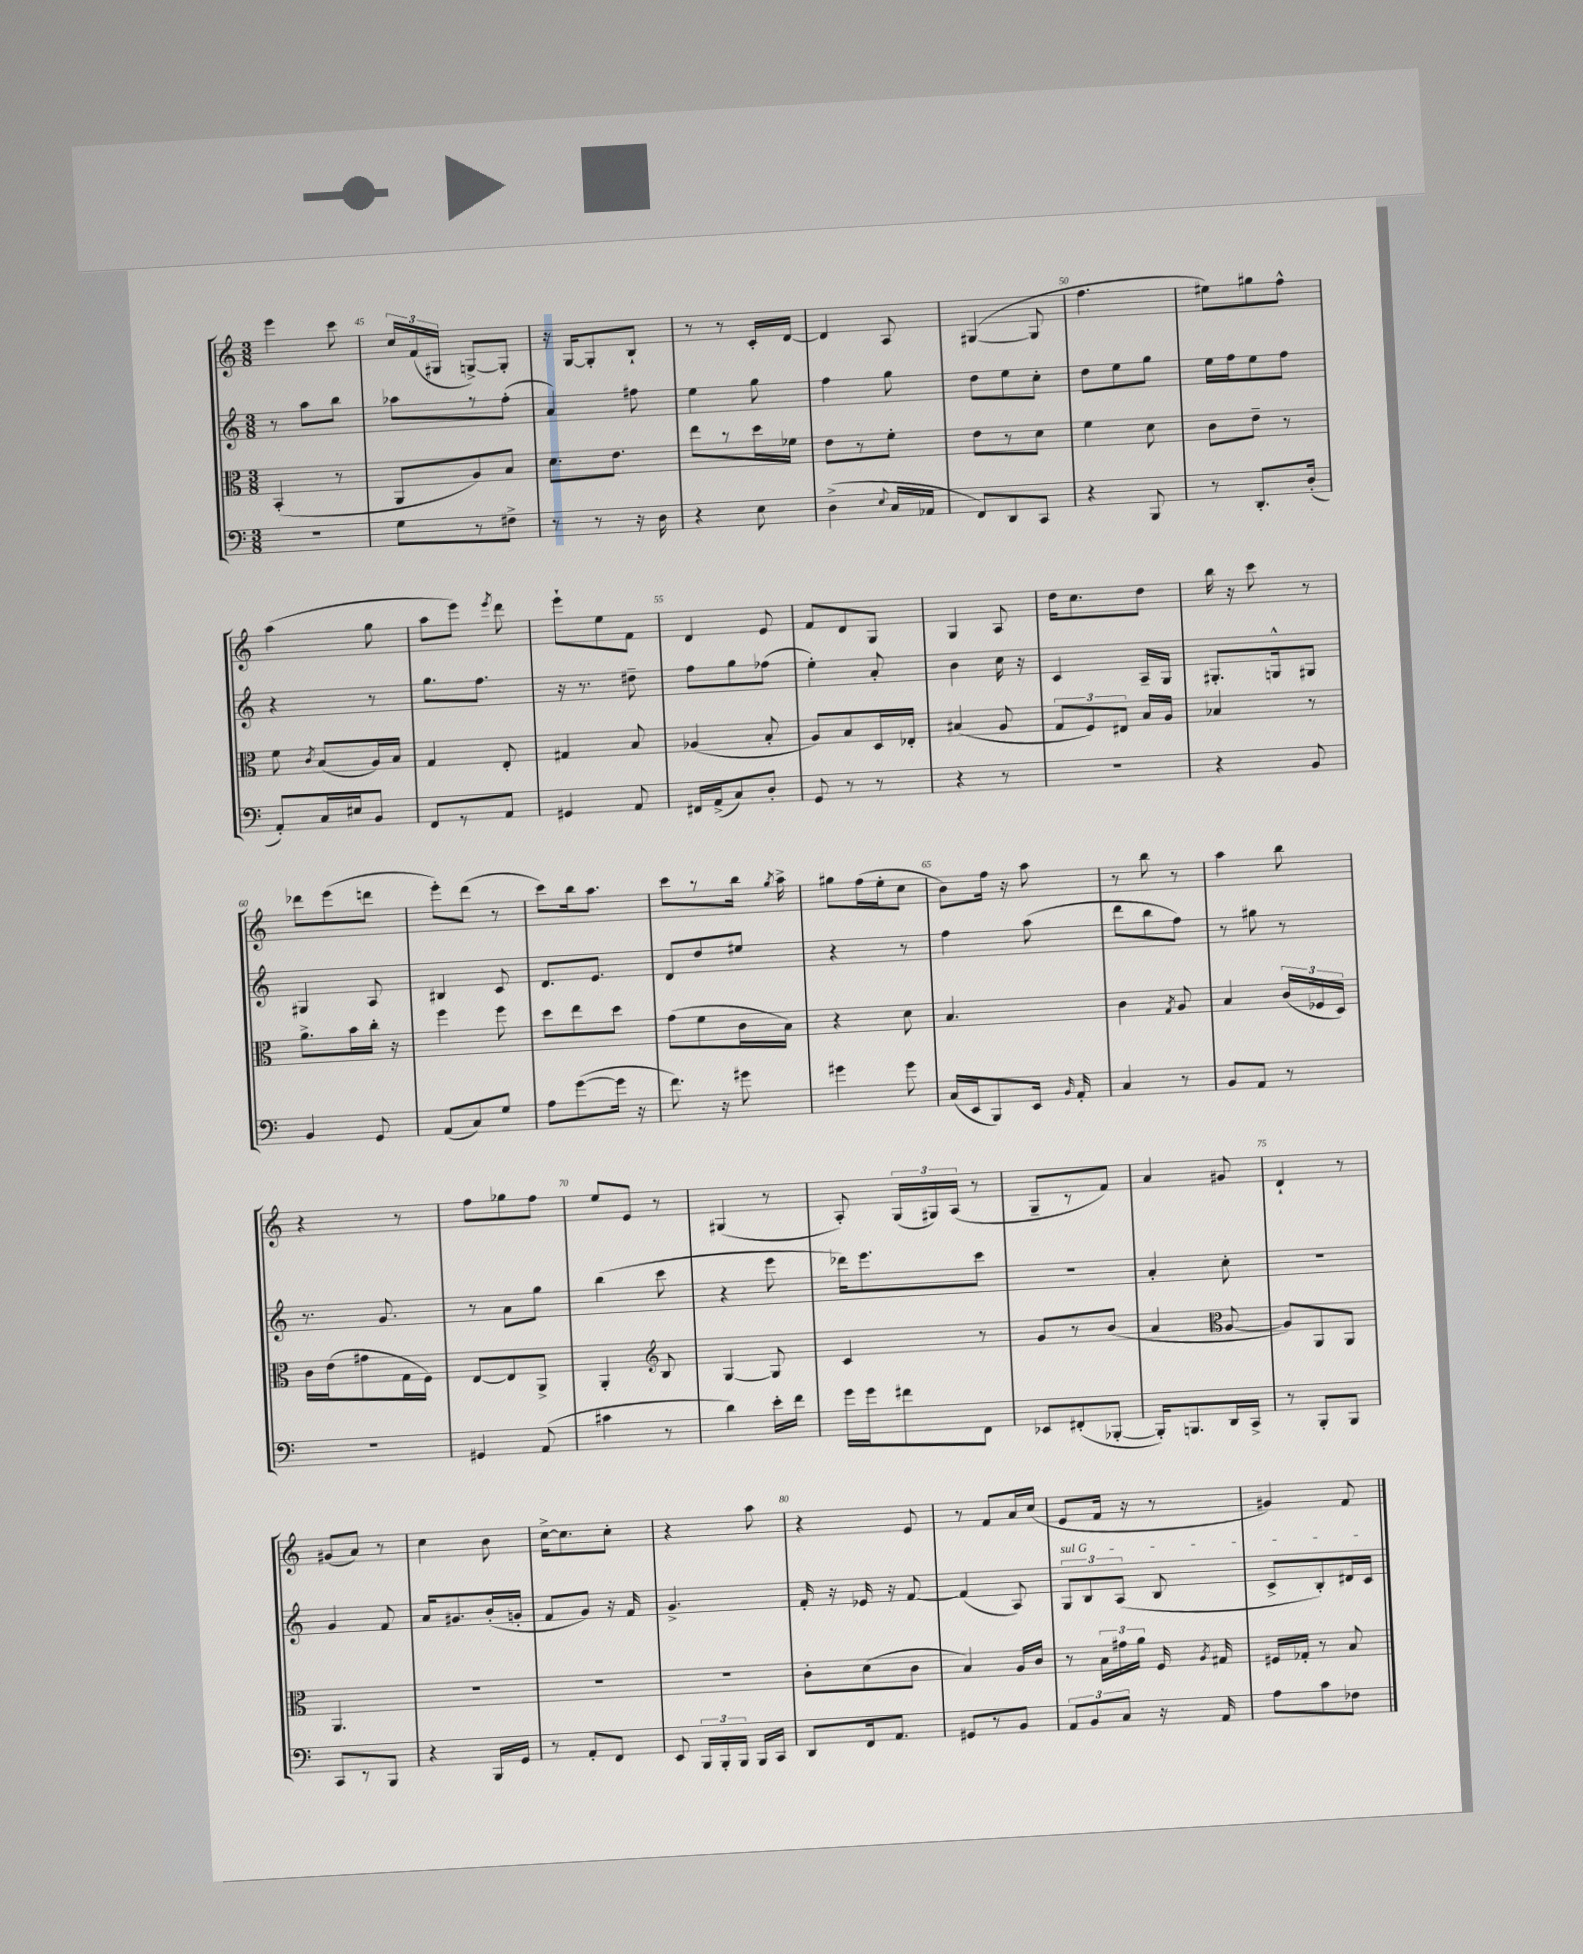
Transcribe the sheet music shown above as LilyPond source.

<<
\new StaffGroup <<
\new Staff = "s0" {
    \clef treble \key c \major \numericTimeSignature \time 3/8
    \autoBeamOff e'''4 c'''8 |
    \tuplet 3/2 { c''16[ f'16( gis16] } g8[~->) g8]-. |
    r16 g16[~ g8-. b8]-! |
    r8 r8 c'16[-. d'16]~ |
    d'4 a8 |
    gis4~( gis8 |
    f''4. |
    eis''8[) gis''8 f''8]-^ |
    a''4( g''8 |
    a''8[ e'''8]) \acciaccatura { e'''8 } d'''8 |
    e'''8[-! e''8 f'8] |
    d'4 e'8 |
    f'8[ d'8 g8] |
    g4 a8 |
    d''16[ c''8. d''8] |
    b''16 r16 c'''8 r8 |
    des'''8[ e'''8( d'''8] |
    e'''8[-.) d'''8]( r8 |
    c'''8[) b''16 a''8.] |
    c'''8[ r8 b''16] \acciaccatura { g''8 } a''16-> |
    gis''8[ f''16( e''16-. c''8] |
    b'8[) f''16] r16 a''8 |
    r8 b''8 r8 |
    a''4 b''8 |
    r4 r8 |
    f''8[ ges''8 f''8] |
    e''8[ e'8] r8 |
    gis4( r8 |
    a8-.) \tuplet 3/2 { g16[( gis16) a16]( } r8 |
    g8[-- r8 f'8]) |
    a'4 gis'8 |
    d'4-! r8 |
    gis'8[( a'8]) r8 |
    c''4 b'8 |
    c''16[~-> c''8. c''8]-. |
    r4 a''8 |
    r4 e'8 |
    r8 f'8[ a'16 c''16]( |
    e'8[ f'16] r16 r8 |
    gis'4) f'8 \bar "|." |
}
\new Staff = "s1" {
    \clef treble \key c \major \numericTimeSignature \time 3/8
    \autoBeamOff r8 a''8[ b''8] |
    aes''8[ r8 f''8]-.( |
    a'4) fis''8 |
    e''4 g''8 |
    f''4 g''8 |
    d''8[ e''8 c''8]-. |
    d''8[ e''8 g''8] |
    e''16[ f''16 e''8 f''8] |
    r4 r8 |
    g''8.[ f''8.] |
    r16 r8. dis''8-- |
    f''8[ g''8 fes''8]( |
    e''4-.) a'8-. |
    b'4 c''16 r16 |
    c'4 a16[-- g16] |
    gis8.[-. g16-^ gis8] |
    gis4 a8 |
    bis4 c'8 |
    d'8.[ e'8.] |
    d'8[ d''8 eis''8] |
    r4 r8 |
    f''4 a''8( |
    d'''8[ b''8 f''8]) |
    r8 gis''8 r8 |
    r8. g'8. |
    r8 a'8[ g''8] |
    b''4( c'''8 |
    r4 e'''8 |
    des'''16[) e'''8. c'''8] |
    R4. |
    a'4-. c''8-. |
    R4. |
    g'4 f'8 |
    a'16[ gis'8. b'16-.( g'16]-. |
    f'8[ g'8]) r16 f'16 |
    g'4.-> |
    f'16-. r16 ees'16 r16 f'8~ |
    f'4( a8) |
    \tuplet 3/2 { \once \override TextSpanner.bound-details.left.text = \markup { \italic "sul G" } g8[\startTextSpan b8 a8]( } b8 |
    c'8[-> b8-.) dis'16 c'16]\stopTextSpan \bar "|." |
}
\new Staff = "s2" {
    \clef alto \key c \major \numericTimeSignature \time 3/8
    \autoBeamOff b,4-.( r8 |
    a,8[ a8) b8] |
    d'8.[ e'8.] |
    e''8[ r8 d''16 fes'16] |
    e'8[ r8 f'8]-. |
    e'8[ r8 d'8] |
    f'4 d'8 |
    c'8[ e'8]-- r8 |
    f'8 \acciaccatura { c'8 } b8[( a16) b16] |
    g4 e8-. |
    gis4 b8 |
    aes4( b8-. |
    a8[) b8 d16 ees16]-. |
    bis4( a8 |
    \tuplet 3/2 { g8[ f8) eis8] } b16[ a16] |
    bes4 r8 |
    a'8.[-> b'16 c''16]-. r16 |
    f''4 f''8 |
    d''8[ e''8 d''8] |
    g'8[( f'8 c'16 b16]) |
    r4 d'8 |
    b4. |
    c'4 \acciaccatura { g8 } a8 |
    b4 \tuplet 3/2 { c'16[( fes16 d16]) } |
    c'16[ e'16( gis'8 g16 f16]) |
    e8[~ e8 a,8]-> |
    a,4-. \clef treble b8 |
    g4~ g8 |
    c'4 r8 |
    g'8[ r8 b'8]( |
    a'4 \clef alto a8~ |
    a8[) a,8 a,8] |
    a,4. |
    R4. |
    R4. |
    R4. |
    c'8[-. d'8( c'8] |
    b4) a16[ c'16] |
    r8 \tuplet 3/2 { b16[ gis'16 a'16] } f16 \acciaccatura { a8 } gis16 |
    fis16[ ges16]-. r8 b8 \bar "|." |
}
\new Staff = "s3" {
    \clef bass \key c \major \numericTimeSignature \time 3/8
    \autoBeamOff R4. |
    g8[ r8 fis8]-> |
    r8 r8 r16 d16 |
    r4 e8 |
    d4->( \appoggiatura { e8 } c16[ aes,16] |
    f,8[) d,8 c,8] |
    r4 b,,8 |
    r8 d,8.[-. d16]-.( |
    a,8[-.) c16 eis16 b,8] |
    f,8[ r8 a,8] |
    gis,4 a,8 |
    fis,16[ a,16->( c8) d8]-. |
    g,8 r8 r8 |
    r4 r8 |
    R4. |
    r4 b,8 |
    b,4 g,8 |
    a,8[( c8) g8] |
    a8[ g'8~( g'16] r16 |
    f'8.) r16 gis'8 |
    gis'4 gis'8 |
    c16[( e,16 b,,8) e,16] \grace { b,16 } a,16-. |
    c4 r8 |
    b,8[ a,8] r8 |
    R4. |
    gis,4 a,8( |
    cis'4 r8 |
    d'4) e'16[-. f'16] |
    g'16[ g'16 fis'8 f,8] |
    ees,8[ fis,8-.( bes,,8]~-. |
    bes,,16[-.) b,,8. d,16 c,16]-> |
    r8 b,,8[-. b,,8] |
    c,8[ r8 b,,8] |
    r4 b,,16[ g,16] |
    r8 a,8[-. f,8] |
    e,8 \tuplet 3/2 { b,,16[ b,,16-. b,,16] } b,,16[ c,16] |
    d,8[ f,16 a,8.] |
    gis,8[ r8 b,8] |
    \tuplet 3/2 { a,8[ b,8 c8] } r16 a,16 |
    a8[ c'8 fes8] \bar "|." |
}
>>
>>
\layout { \context { \Score currentBarNumber = #44 \override BarNumber.break-visibility = ##(#f #t #t) barNumberVisibility = #(every-nth-bar-number-visible 5) } }
